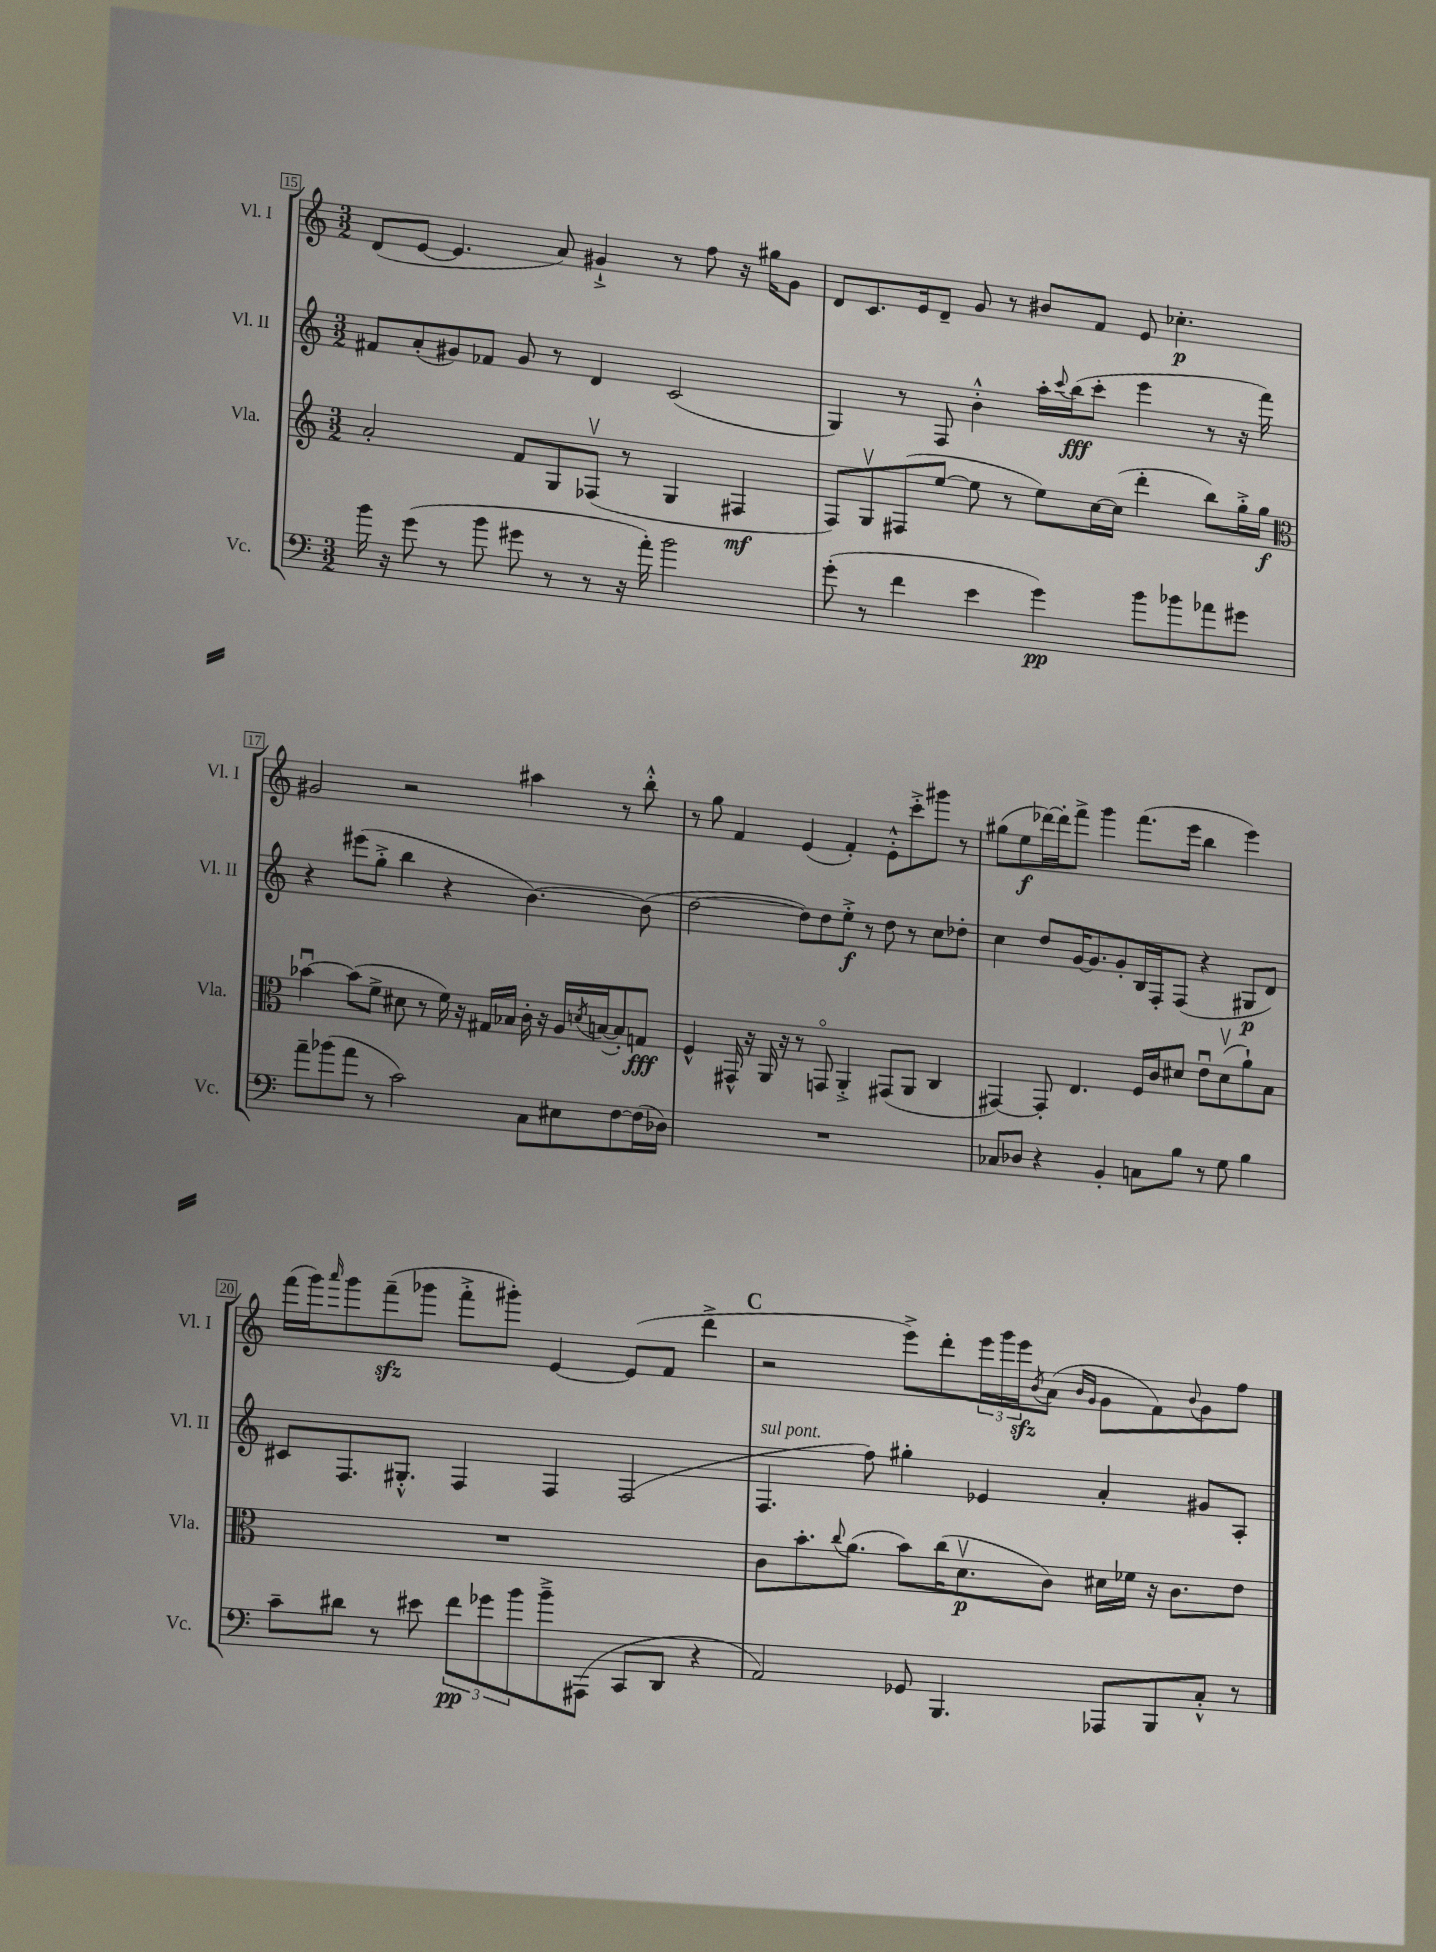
<<
\new StaffGroup <<
\new Staff = "s0" \with { instrumentName = "Vl. I" shortInstrumentName = "Vl. I" } {
    \clef treble \key c \major \numericTimeSignature \time 3/2
    d'8( e'8~ e'4. a'8) gis'4-!-> r8 f''8 r16 gis''16 gis'8 |
    d'8 c'8. e'16 d'8-- g'8 r8 bis'8 f'8 e'8 ces''4.-.\p |
    gis'2 r2 ais''4 r8 b''8-.-^ |
    r8 g''8 f'4 e'4( f'4-.) e'8-.-^ c'''8-.-> gis'''8 r8 |
    gis''8( e''8\f des'''16~) des'''16-. f'''8-> g'''4 f'''8.( e'''16 b''4 e'''4) |
    f'''16( g'''16) \grace { a'''16 } g'''8 f'''8--\sfz( ges'''8 f'''8-.-> gis'''8-.) e'4~ e'8( f'8 d'''4-> |
    \mark \markup { \bold "C" } r2 e'''8->) d'''8-. \tuplet 3/2 { e'''16 g'''16 e'''16\sfz } \acciaccatura { b'8 } a'8( \grace { b'16 g'16 } g'8 f'8) \appoggiatura { b'8 } g'8 f''8 \bar "|." |
}
\new Staff = "s1" \with { instrumentName = "Vl. II" shortInstrumentName = "Vl. II" } {
    \clef treble \key c \major \numericTimeSignature \time 3/2
    fis'8 a'8-.( gis'8) fes'8 gis'8 r8 d'4 c'2( |
    g4) r8 f8 b'4-.-^ a''16-. \appoggiatura { c'''8 } b''16\fff( c'''8-. e'''4 r8 r16 f'''16) |
    r4 eis'''8( g''8-.-> b''4 r4 b'4.~) b'8( |
    d''2~ d''8) d''8 e''8-.->\f r8 d''8 r8 c''8 des''8-. |
    c''4 d''8 g'16~ g'8. g'8-. b16 f16-. f8( r4 gis8\p d'8) |
    cis'8 f8. gis8.-.-^ f4 f4 f2( |
    \mark \markup { \bold "C" } f4.^\markup { \italic "sul pont." } f''8) gis''4-. ees'4 a'4-. gis'8 a8-. \bar "|." |
}
\new Staff = "s2" \with { instrumentName = "Vla." shortInstrumentName = "Vla." } {
    \clef treble \key c \major \numericTimeSignature \time 3/2
    a'2-. f'8 g8 fes8\upbow( r8 g4 fis4\mf |
    f8) g8\upbow fis8( e''8~ e''8 r8 e''8) c''16~ c''16( d'''4-. b''8) g''16-.-> g''16\f |
    \clef alto bes'4~\downbow bes'8( f'8-> dis'8 r8 f'16) r16 gis16 bes16 c'16-. r16 a16 \acciaccatura { d'8 } b16~( b8-.) g8\fff |
    f4-^ gis,16-^ r16 a,16 r16 r8 g,8\flageolet a,4-.-> gis,8( a,8 c4 |
    gis,4~) gis,8-. e4. f16 c'16 dis'8 e'8\downbow dis'8\upbow( a'8-!) b8 |
    R1. |
    \mark \markup { \bold "C" } c'8 b'8.-. \appoggiatura { c''8 } a'8.( b'8) c''16( d'8.\upbow\p c'8) dis'16 fes'16 r16 c'8. e'8 \bar "|." |
}
\new Staff = "s3" \with { instrumentName = "Vc." shortInstrumentName = "Vc." } {
    \clef bass \key c \major \numericTimeSignature \time 3/2
    b'16 r16 g'8( r8 b'8 gis'8 r8 r8 r16 a'16-.) b'2 |
    g'8-.( r8 f'4 e'4 g'4\pp) b'8 bes'8 aes'8 gis'8 |
    a'8-- bes'8( a'8 r8 c'2) c8 eis8 f8~ f16( des16) |
    R1. |
    ces8 des8 r4 b,4-. c8 b8 r8 g8 b4 |
    c'8-- dis'8 r8 eis'8 \tuplet 3/2 { f'8\pp ges'8 b'8 } b'8---> ais,,8( c,8 d,8 r4 |
    \mark \markup { \bold "C" } a,2) ges,8 b,,4. aes,,8 b,,8 c8-.-^ r8 \bar "|." |
}
>>
>>
\layout { \context { \Score currentBarNumber = #15 \override BarNumber.stencil = #(make-stencil-boxer 0.1 0.3 ly:text-interface::print) } }
